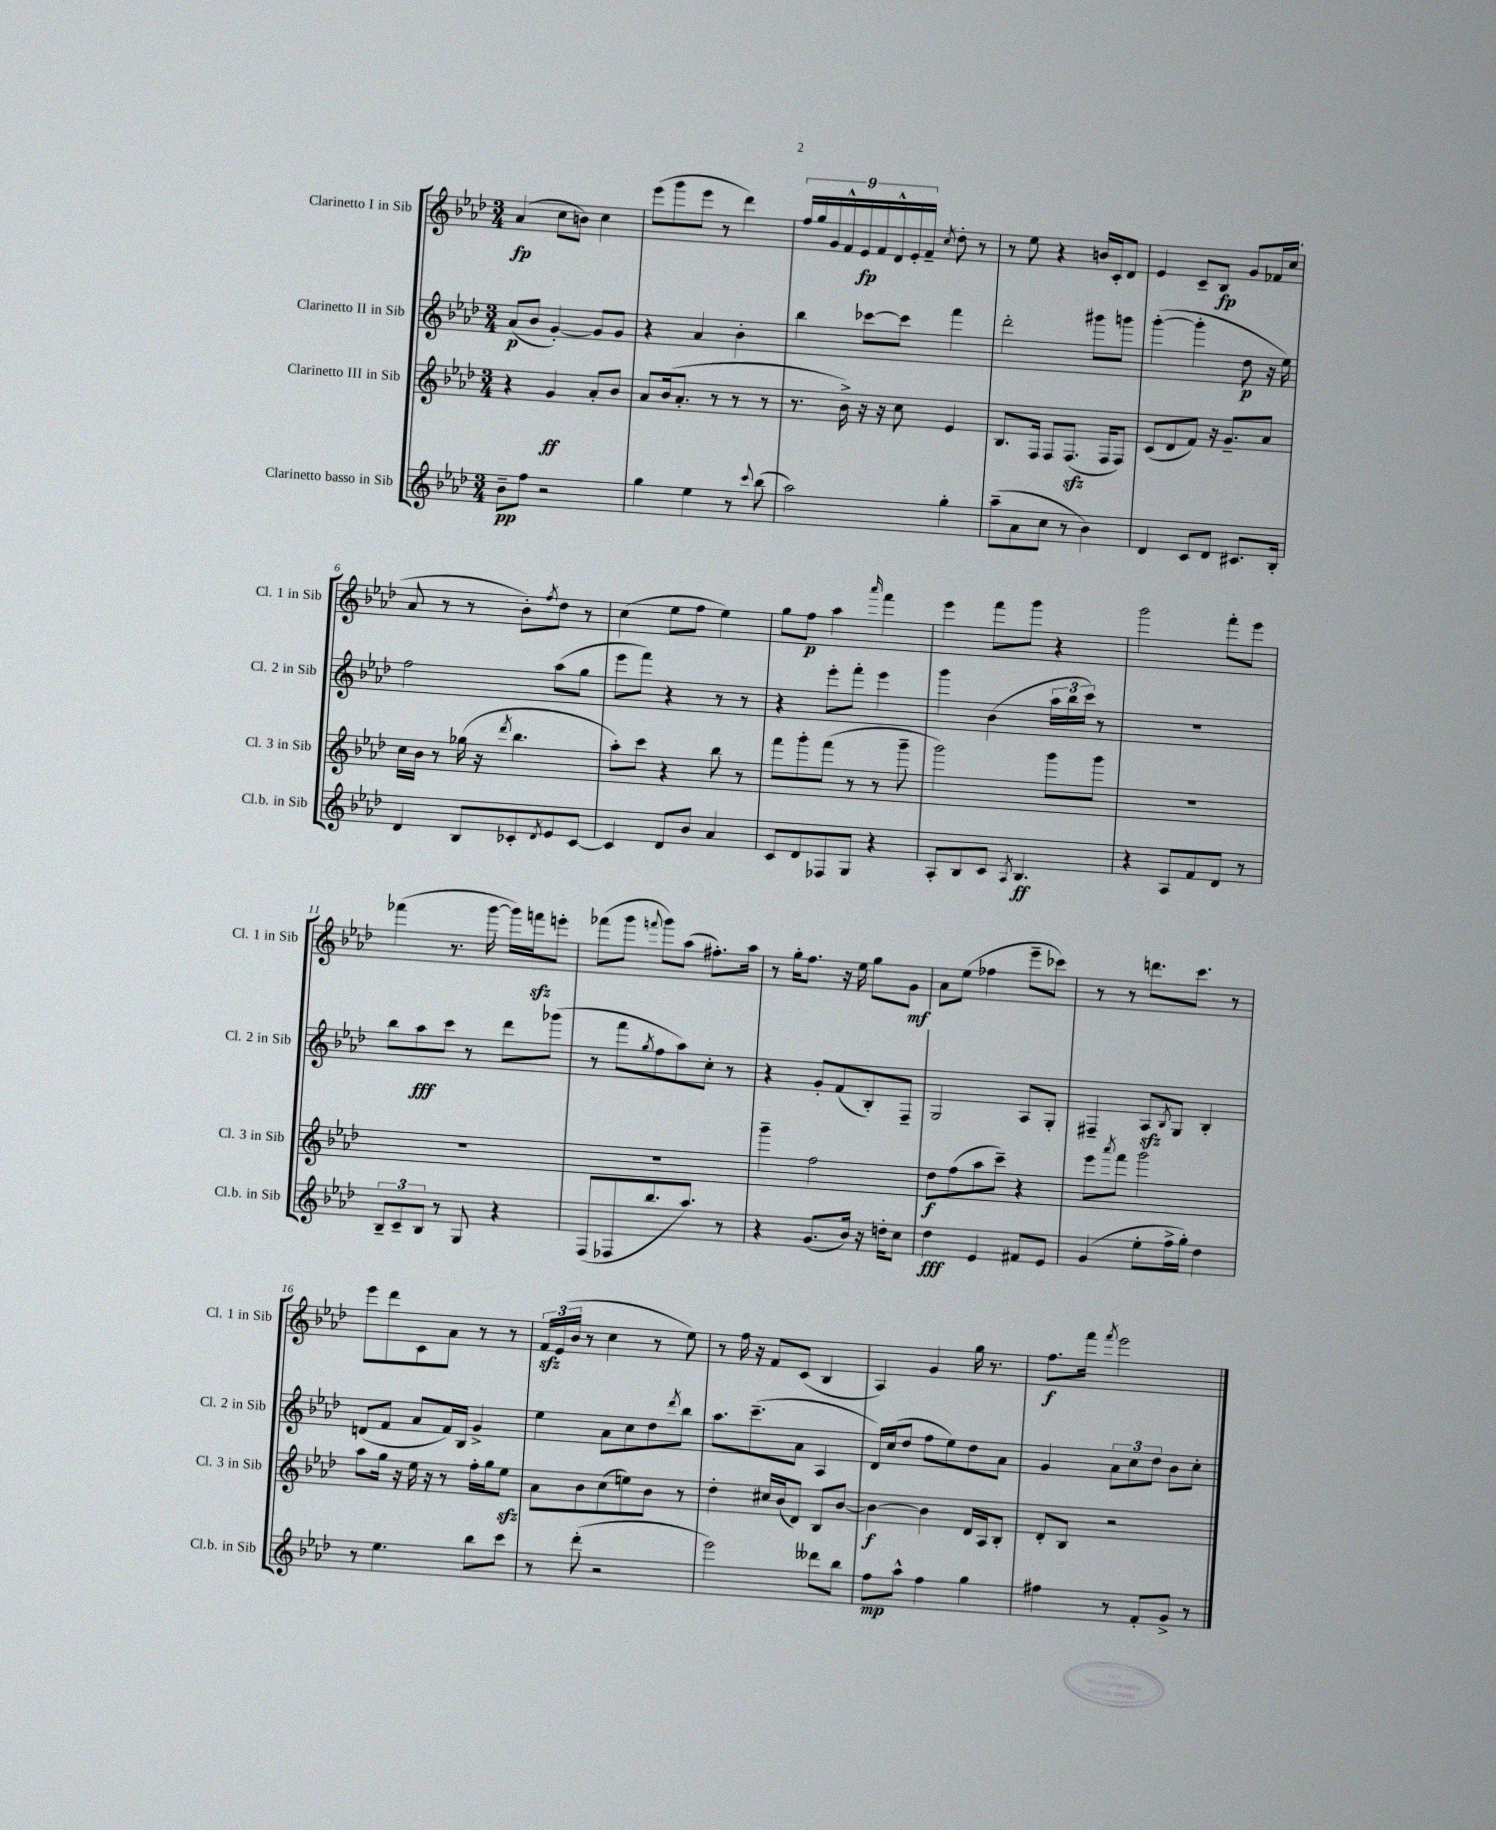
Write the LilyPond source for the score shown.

<<
\new StaffGroup <<
\new Staff = "s0" \with { instrumentName = "Clarinetto I in Sib" shortInstrumentName = "Cl. 1 in Sib" } {
    \clef treble \key aes \major \numericTimeSignature \time 3/4
    aes'4\fp( c''8 b'8) c''4 |
    ees'''8( g'''8 ees'''8 r8 des'''4) |
    \tuplet 9/8 { f''16 g''16 g'16 f'16-^ ees'16\fp f'16 des'16-^ ees'16-. f'16-- } \acciaccatura { c''8 } des''8-. r8 |
    r8 ees''8 r4 b'16 c'16-. des'8 |
    ees'4 c'8-- bes8\fp g'8 fes'16 c''16( |
    aes'8 r8 r8 bes'8-.) \acciaccatura { f''8 } des''8 r8 |
    c''4( ees''8 f''8 ees''4) |
    g''8 f''8\p aes''4 \grace { aes'''16 } f'''4 |
    ees'''4 f'''8 g'''8 r4 |
    g'''2 f'''8-. ees'''8 |
    fes'''4( r8. g'''16~ g'''16) f'''16\sfz e'''8-. |
    fes'''8( g'''8 \appoggiatura { f'''8 } g'''8) aes''8( fis''8.-.) aes''16 |
    r8 g''16-. f''8. r16 ees''16 g''8 g'8\mf |
    aes'8 ees''8( fes''4 ees'''8-- ces'''8) |
    r8 r8 d'''8. c'''8. r8 |
    ees'''8 des'''8 c'8 aes'8 r8 r8 |
    \tuplet 3/2 { f'16\sfz ees'16( bes'16 } r8 c''4 r8 ees''8) |
    r8 f''16 r16 f'8 c'8( bes4 |
    aes4) g'4 g''16 r8. |
    f''8.\f f'''16 \acciaccatura { f'''8 } ees'''2 \bar "|." |
}
\new Staff = "s1" \with { instrumentName = "Clarinetto II in Sib" shortInstrumentName = "Cl. 2 in Sib" } {
    \clef treble \key aes \major \numericTimeSignature \time 3/4
    aes'8\p( bes'8 g'4~-.) g'8 g'8 |
    r4 aes'4 bes'4-. |
    bes''4 ces'''8~ ces'''8 f'''4 |
    des'''2-. gis'''8 g'''8 |
    g'''4~-.( g'''4-. des''8\p r16 ees''16) |
    f''2 aes''8( g''8 |
    ees'''8 f'''8) r4 r8 r8 |
    r4 ees'''8-. f'''8-. ees'''4 |
    g'''4 bes'4( \tuplet 3/2 { aes''16 bes''16 c'''16) } r8 |
    R2. |
    bes''8 aes''8\fff c'''8 r8 des'''8 ges'''8( |
    r8 f'''8 \acciaccatura { g''8 } f''8 aes''8) c''8-. r8 |
    r4 g'8-. f'8( bes8-.) f8-- |
    g2 aes8 g8-. |
    fis4-- aes8\sfz \acciaccatura { bes8 } g8 bes4-. |
    d'8( f'8 aes'8 f'16) bes16 g'4-> |
    ees''4 aes'8 c''8 des''8 \acciaccatura { des'''8 } bes''8 |
    aes''8. c'''8.--( aes'8 aes4 |
    des'16) c''16( des''8 f''8 ees''8) des''8 aes'8 |
    g'4 \tuplet 3/2 { aes'8 c''8 des''8 } bes'8 c''8-. \bar "|." |
}
\new Staff = "s2" \with { instrumentName = "Clarinetto III in Sib" shortInstrumentName = "Cl. 3 in Sib" } {
    \clef treble \key aes \major \numericTimeSignature \time 3/4
    r4 g'4\ff aes'8-. bes'8 |
    aes'8 bes'16( aes'8.-. r8 r8 r8 |
    r8. bes'16->) r16 r16 c''8 ees'4 |
    bes8. f16 f8 f8.\sfz( f16 f8) |
    c'8( des'8 f'8) r16 g'8.-- aes'8 |
    c''16 bes'16 r8 ges''16( r16 \acciaccatura { des'''8 } bes''4. |
    aes''8-.) c'''8 r4 bes''8 r8 |
    f'''8 g'''8-. f'''8( r8 r8 g'''8-- |
    g'''2) g'''8 g'''8 |
    R2. |
    R2. |
    R2. |
    g'''4-- f''2 |
    des''8\f f''8( aes''8 c'''8--) r4 |
    ees'''8 \acciaccatura { aes'''8 } f'''8 g'''2 |
    aes''8 g''16 r16 ees''16 r16 r8 f''16-. g''16 ees''8\sfz |
    aes'8 bes'8 c''8( e''8) bes'8 r8 |
    des''4-. cis''16 bes'16( des'8) bes8 bes'8~ |
    bes'4~\f bes'4 des'16 aes16 bes8-. |
    des'8-. bes8 r2 \bar "|." |
}
\new Staff = "s3" \with { instrumentName = "Clarinetto basso in Sib" shortInstrumentName = "Cl.b. in Sib" } {
    \clef treble \key aes \major \numericTimeSignature \time 3/4
    bes'8--\pp f''8 r2 |
    g''4 ees''4 r8 \appoggiatura { c'''8 } bes''8( |
    aes''2) g''4-. |
    aes''8--( aes'8 c''8 r8 bes'4) |
    des'4 c'8 des'8 cis'8. bes16-. |
    des'4 bes8 ces'8-. \acciaccatura { des'8 } ees'8 ces'8~ |
    ces'4 des'8 bes'8 aes'4 |
    c'8 des'8 fes8 g8 r4 |
    aes8-. bes8 c'8 \acciaccatura { aes8 } bes4.\ff |
    r4 aes8 f'8 des'8 r8 |
    \tuplet 3/2 { bes8-- c'8-- bes8 } r8 g8 r4 |
    f8( fes8 bes''8. aes''8.) r8 |
    r4 g'8.( bes'16) r16 d''16-. c''8 |
    des''4\fff ees'4 fis'8 ees'8 |
    g'4( ees''8-. f''16-> g''16-.) des''4 |
    r8 ees''4. bes''8 c'''8 |
    r8 des'''8-.( r2 |
    ees'''2) deses'''8 bes''8 |
    f''8\mp aes''8-^ f''4 g''4 |
    fis''4 r8 f'8-. g'8-> r8 \bar "|." |
}
>>
>>
